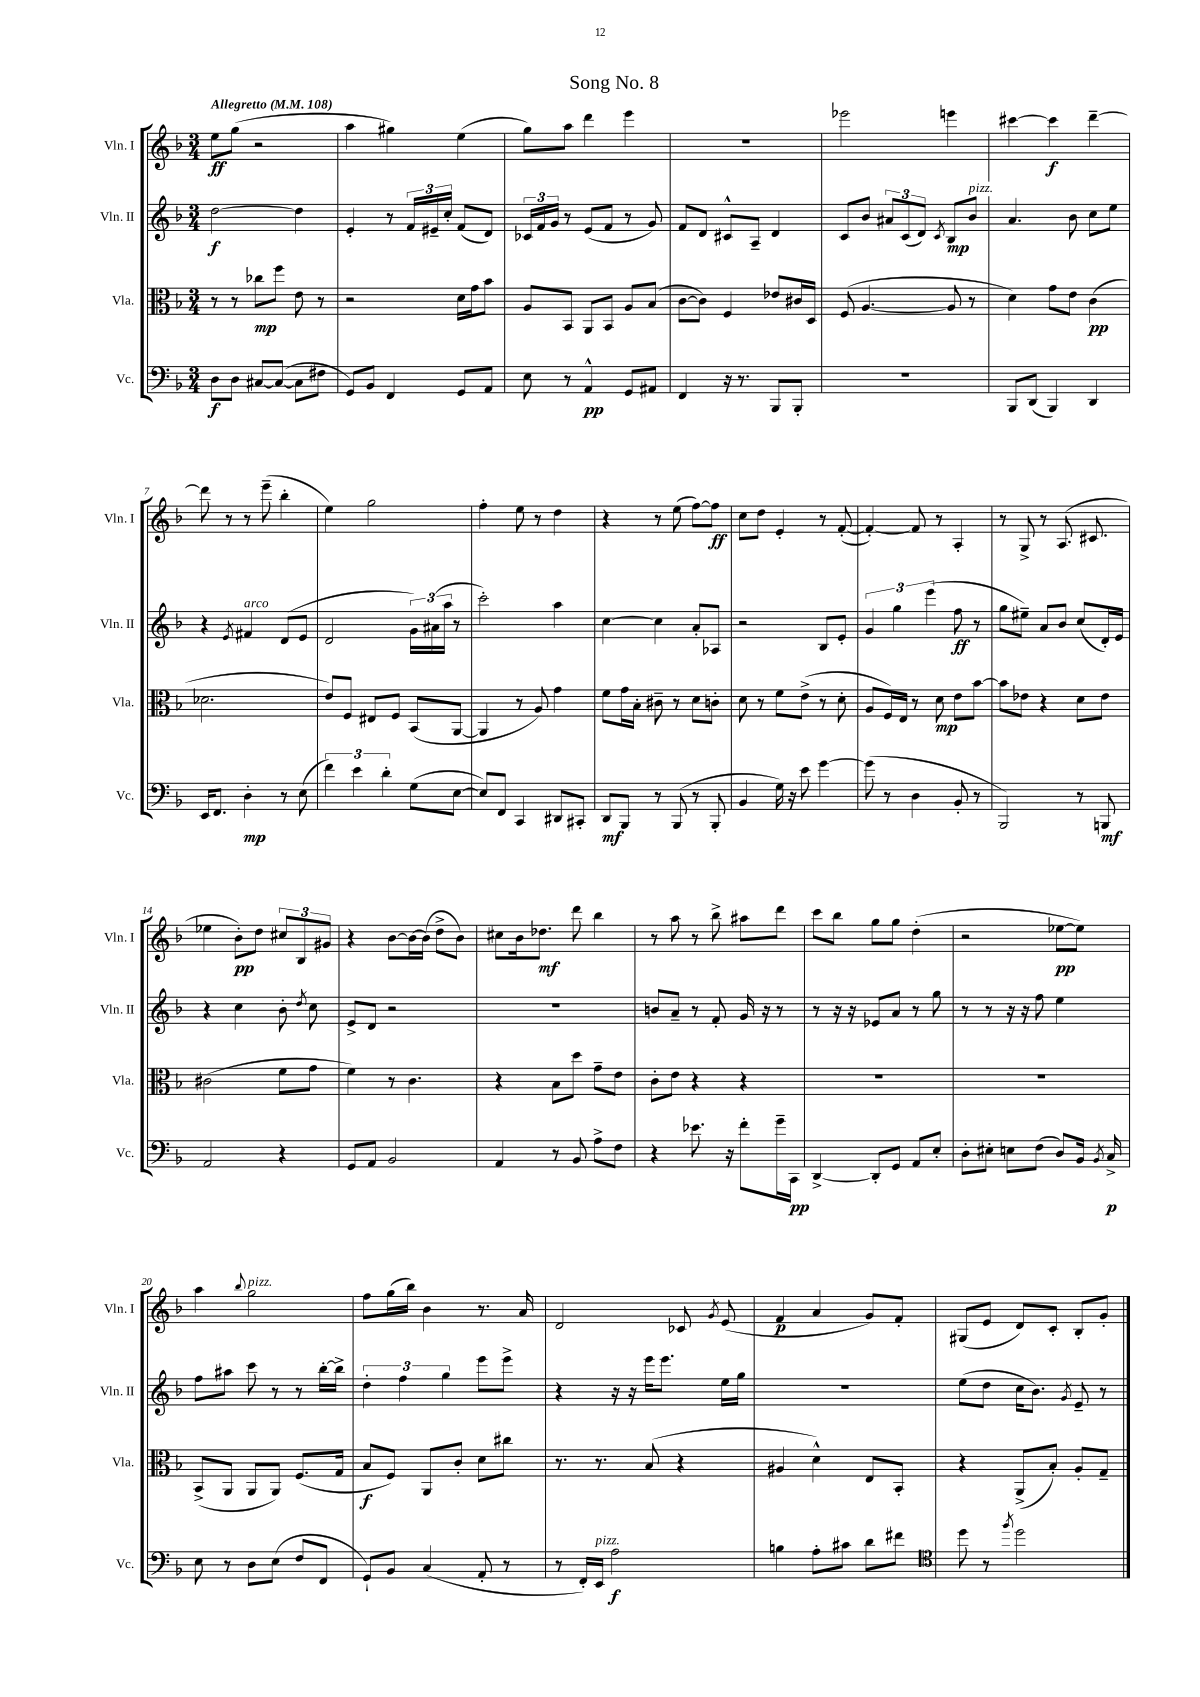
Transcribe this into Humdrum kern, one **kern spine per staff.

**kern	**dynam	**kern	**dynam	**kern	**dynam	**kern	**dynam
*part4	*part4	*part3	*part3	*part2	*part2	*part1	*part1
*staff4	*staff4	*staff3	*staff3	*staff2	*staff2	*staff1	*staff1
*I"Vc.	*	*I"Vla.	*	*I"Vln. II	*	*I"Vln. I	*
*I'Vc.	*	*I'Vla.	*	*I'Vln. II	*	*I'Vln. I	*
*clefF4	*	*clefC3	*	*clefG2	*	*clefG2	*
*k[b-]	*	*k[b-]	*	*k[b-]	*	*k[b-]	*
*M3/4	*	*M3/4	*	*M3/4	*	*M3/4	*
*MM108	*	*MM108	*	*MM108	*	*MM108	*
=1	=1	=1	=1	=1	=1	=1	=1
!	!	!	!	!	!	!LO:TX:a:B:t=Allegretto	!
8D\L	f	8r	.	[2dd\	f	8ee\L	ff
8D\J	.	8r	.	.	.	(8gg\J	.
[8C#X/L	.	8cc-X\L	mp	.	.	2r	.
(8C#/J_	.	8ff\J	.	.	.	.	.
8C#\L]	.	8e\	.	4dd\]	.	.	.
8F#X\J	.	8r	.	.	.	.	.
=2	=2	=2	=2	=2	=2	=2	=2
8GG/L)	.	2r	.	4e'/	.	4aa\	.
8BB-/J	.	.	.	.	.	.	.
4FF/	.	.	.	8r	.	4gg#X\)	.
.	.	.	.	24f/LL	.	.	.
.	.	.	.	24e#X~/	.	.	.
.	.	.	.	24cc'/JJ	.	.	.
8GG/L	.	16d\LL	.	(8f/L	.	(4ee\	.
.	.	16g\J	.	.	.	.	.
8AA/J	.	8b-\J	.	8d/J)	.	.	.
=3	=3	=3	=3	=3	=3	=3	=3
8E\	.	8A/L	.	24c-X/LL	.	8gg\L)	.
.	.	.	.	24f/	.	.	.
.	.	.	.	24g/JJ	.	.	.
8r	.	8BB-/J	.	8r	.	8aa\J	.
4AA^^/	pp	8AA/L	.	(8e/L	.	4ddd\	.
.	.	8BB-/J	.	8f/J	.	.	.
8GG/L	.	8A/L	.	8r	.	4eee\	.
8AA#X/J	.	(8B-/J	.	8g/)	.	.	.
=4	=4	=4	=4	=4	=4	=4	=4
4FF/	.	[8c\L	.	8f/L	.	2.r	.
.	.	8c\J])	.	8d/J	.	.	.
16r	.	4F/	.	8c#X^^/L	.	.	.
8.r	.	.	.	.	.	.	.
.	.	.	.	8A~/J	.	.	.
8BBB-/L	.	8e-X/L	.	4d/	.	.	.
8BBB-'/J	.	16c#X/L	.	.	.	.	.
.	.	16D/JJ	.	.	.	.	.
=5	=5	=5	=5	=5	=5	=5	=5
2.r	.	(8F/	.	8c/L	.	2eee-X\	.
.	.	[4.A/	.	8b-/J	.	.	.
.	.	.	.	12a#X/L	.	.	.
.	.	.	.	(12c/	.	.	.
.	.	.	.	12d/J)	.	.	.
.	.	.	.	8qc/	.	.	.
.	.	8A/]	.	8B-/L	mp	4eeen\	.
!	!	!	!	!LO:TX:a:i:t=pizz.	!	!	!
.	.	8r	.	8b-/J	.	.	.
=6	=6	=6	=6	=6	=6	=6	=6
8BBB-/L	.	4d\)	.	4.a/	.	[4ccc#X\	.
(8DD/J	.	.	.	.	.	.	.
4BBB-/)	.	8g\L	.	.	.	4ccc#\]	f
.	.	8e\J	.	8b-\	.	.	.
4DD/	.	(4c\	pp	8cc\L	.	[4ddd~\	.
.	.	.	.	8ee\J	.	.	.
!!LO:LB:g=z
=7	=7	=7	=7	=7	=7	=7	=7
16EE/KL	.	2.d-X\	.	4r	.	8ddd\]	.
8.FF/J	.	.	.	.	.	.	.
.	.	.	.	.	.	8r	.
.	.	.	.	8qe/	.	.	.
!	!	!	!	!LO:TX:a:i:t=arco	!	!	!
4D'\	mp	.	.	4f#X/	.	8r	.
.	.	.	.	.	.	(8eee~\	.
8r	.	.	.	(8d/L	.	4bb-'\	.
(8E\	.	.	.	8e/J	.	.	.
=8	=8	=8	=8	=8	=8	=8	=8
6f\)	.	8e/L)	.	2d/	.	4ee\)	.
.	.	8F/J	.	.	.	.	.
6e\	.	.	.	.	.	.	.
.	.	8E#X/L	.	.	.	2gg\	.
6d'\	.	.	.	.	.	.	.
.	.	8F/J	.	.	.	.	.
(8G\L	.	(8BB-/L	.	24g\LL)	.	.	.
.	.	.	.	(24a#X\	.	.	.
.	.	.	.	24aa\JJ	.	.	.
[8E\J	.	[8AA/J	.	8r	.	.	.
=9	=9	=9	=9	=9	=9	=9	=9
8E/L])	.	4AA/]	.	2ccc'\)	.	4ff'\	.
8FF/J	.	.	.	.	.	.	.
4CC/	.	8r	.	.	.	8ee\	.
.	.	8A/)	.	.	.	8r	.
8DD#X/L	.	4g\	.	4aa\	.	4dd\	.
8CC#X'/J	.	.	.	.	.	.	.
=10	=10	=10	=10	=10	=10	=10	=10
8DD/L	mf	8f\L	.	[4cc\	.	4r	.
8BBB-/J	.	16g\L	.	.	.	.	.
.	.	16B-'\JJ	.	.	.	.	.
8r	.	8c#X~\	.	4cc\]	.	8r	.
(8BBB-/	.	8r	.	.	.	(8ee\	.
8r	.	8d\L	.	8a'/L	.	[8ff\L)	.
8BBB-'/	.	8cn'\J	.	8A-X/J	.	8ff\J]	ff
=11	=11	=11	=11	=11	=11	=11	=11
4BB-/	.	8d\	.	2r	.	8cc\L	.
.	.	8r	.	.	.	8dd\J	.
16G\)	.	8f\L	.	.	.	4e'/	.
16r	.	.	.	.	.	.	.
8e\	.	(8e^\J	.	.	.	.	.
[4g\	.	8r	.	8B-/L	.	8r	.
.	.	8d'\	.	8e'/J	.	([8f'/	.
=12	=12	=12	=12	=12	=12	=12	=12
(8g\]	.	8A/L	.	6g/	.	4f'/_)	.
8r	.	16F/L)	.	.	.	.	.
.	.	.	.	6gg\	.	.	.
.	.	16E/JJ	.	.	.	.	.
4D\	.	8r	.	.	.	8f/]	.
.	.	.	.	(6eee\	.	.	.
.	.	8d\	mp	.	.	8r	.
8BB-'/	.	8e\L	.	8ff\	ff	4A'/	.
8r	.	[8b-\J	.	8r	.	.	.
=13	=13	=13	=13	=13	=13	=13	=13
2BBB-/)	.	8b-\L]	.	8gg\L	.	8r	.
.	.	8e-X\J	.	8ee#X~\J)	.	8G^/	.
.	.	4r	.	8a/L	.	8r	.
.	.	.	.	8b-/J	.	(8.A/	.
8r	.	8d\L	.	(8cc/L	.	.	.
.	.	.	.	.	.	8.c#X/	.
8BBBn/	mf	8e-\J	.	16d'/L)	.	.	.
.	.	.	.	16e/JJ	.	.	.
!!LO:LB:g=z
=14	=14	=14	=14	=14	=14	=14	=14
2AA/	.	(2c#X\	.	4r	.	4ee-X\	.
.	.	.	.	4cc\	.	8b-'\L)	pp
.	.	.	.	.	.	8dd\J	.
4r	.	8f\L	.	8b-'\	.	12cc#X/L	.
.	.	.	.	.	.	12B-/	.
.	.	.	.	8qdd/	.	.	.
.	.	8g\J	.	8cc\	.	.	.
.	.	.	.	.	.	12g#X/J	.
=15	=15	=15	=15	=15	=15	=15	=15
8GG/L	.	4f\)	.	8e^/L	.	4r	.
8AA/J	.	.	.	8d/J	.	.	.
2BB-/	.	8r	.	2r	.	[8b-\L	.
.	.	4.c\	.	.	.	16b-\L_	.
.	.	.	.	.	.	(16b-\JJ]	.
.	.	.	.	.	.	8dd^\L	.
.	.	.	.	.	.	8b-\J)	.
=16	=16	=16	=16	=16	=16	=16	=16
4AA/	.	4r	.	2.r	.	8cc#X\L	.
.	.	.	.	.	.	16b-\k	.
.	.	.	.	.	.	8.dd-X\J	mf
8r	.	8B-\L	.	.	.	.	.
8BB-/	.	8dd\J	.	.	.	8ddd\	.
8A^\L	.	8g~\L	.	.	.	4bb-\	.
8F\J	.	8e\J	.	.	.	.	.
=17	=17	=17	=17	=17	=17	=17	=17
4r	.	8c'\L	.	8bn/L	.	8r	.
.	.	8e\J	.	8a~/J	.	8aa\	.
8.e-X\	.	4r	.	8r	.	8r	.
.	.	.	.	8f'/	.	8bb-^\	.
16r	.	.	.	.	.	.	.
8f'\L	.	4r	.	16g/	.	8aa#X\L	.
.	.	.	.	16r	.	.	.
16g~\L	.	.	.	8r	.	8ddd\J	.
16CC\JJ	pp	.	.	.	.	.	.
=18	=18	=18	=18	=18	=18	=18	=18
[4DD^/	.	2.r	.	8r	.	8ccc\L	.
.	.	.	.	16r	.	8bb-\J	.
.	.	.	.	16r	.	.	.
8DD'/L]	.	.	.	8e-X/L	.	8gg\L	.
8GG/J	.	.	.	8a/J	.	8gg\J	.
8AA/L	.	.	.	8r	.	(4dd'\	.
8E'/J	.	.	.	8gg\	.	.	.
=19	=19	=19	=19	=19	=19	=19	=19
8D'\L	.	2.r	.	8r	.	2r	.
8E#X'\J	.	.	.	8r	.	.	.
8En\L	.	.	.	16r	.	.	.
.	.	.	.	16r	.	.	.
(8F\J	.	.	.	8ff\	.	.	.
8D/L)	.	.	.	4ee\	.	[8ee-X\L	pp
16BB-/Jk	.	.	.	.	.	8ee-\J])	.
8qBB-/	.	.	.	.	.	.	.
16C^/	p	.	.	.	.	.	.
!!LO:LB:g=z
=20	=20	=20	=20	=20	=20	=20	=20
8E\	.	(8BB-^/L	.	8ff\L	.	4aa\	.
8r	.	8AA/J	.	8aa#X\J	.	.	.
.	.	.	.	.	.	8qqbb-/	.
!	!	!	!	!	!	!LO:TX:a:i:t=pizz.	!
8D\L	.	8AA/L	.	8ccc\	.	2gg\	.
(8E\J	.	8AA/J)	.	8r	.	.	.
8F/L	.	(8.F/L	.	8r	.	.	.
8FF/J	.	.	.	[16bb-'\LL	.	.	.
.	.	16G/Jk	.	16bb-^\JJ]	.	.	.
=21	=21	=21	=21	=21	=21	=21	=21
8GG`/L)	.	8B-/L	f	6dd'\	.	8ff\L	.
8BB-/J	.	8F/J)	.	.	.	(16gg\L	.
.	.	.	.	6ff\	.	.	.
.	.	.	.	.	.	16bb-\JJ)	.
(4C/	.	8AA/L	.	.	.	4b-\	.
.	.	.	.	6gg\	.	.	.
.	.	8c'/J	.	.	.	.	.
8AA'/	.	8d\L	.	8eee\L	.	8.r	.
8r	.	8cc#X\J	.	8eee^\J	.	.	.
.	.	.	.	.	.	16a/	.
=22	=22	=22	=22	=22	=22	=22	=22
8r	.	8.r	.	4r	.	2d/	.
16FF'/LL)	.	.	.	.	.	.	.
!LO:TX:a:i:t=pizz.	!	!	!	!	!	!	!
16EE/JJ	.	8.r	.	.	.	.	.
2A\	f	.	.	16r	.	.	.
.	.	.	.	16r	.	.	.
.	.	(8B-/	.	16eee\KL	.	.	.
.	.	.	.	8.eee\J	.	.	.
.	.	4r	.	.	.	8c-X/	.
.	.	.	.	.	.	8qg/	.
.	.	.	.	16ee\LL	.	(8e/	.
.	.	.	.	16gg\JJ	.	.	.
=23	=23	=23	=23	=23	=23	=23	=23
4Bn\	.	4A#X/	.	2.r	.	4f/	p
8A'\L	.	4d^^\)	.	.	.	4a/	.
8c#X\J	.	.	.	.	.	.	.
8d\L	.	8E/L	.	.	.	8g/L)	.
8f#X\J	.	8BB-'/J	.	.	.	8f'/J	.
=24	=24	=24	=24	=24	=24	=24	=24
*clefC4	*	*	*	*	*	*	*
8dd\	.	4r	.	(8ee\L	.	(8G#X/L	.
8r	.	.	.	8dd\J	.	8e/J	.
8qff/	.	.	.	.	.	.	.
2dd\	.	(8AA^/L	.	16cc\KL	.	8d/L)	.
.	.	.	.	8.b-\J)	.	.	.
.	.	8B-'/J)	.	.	.	8c'/J	.
.	.	.	.	8qg/	.	.	.
.	.	8A'/L	.	8e~/	.	8B-'/L	.
.	.	8G~/J	.	8r	.	8g'/J	.
==	==	==	==	==	==	==	==
*-	*-	*-	*-	*-	*-	*-	*-
